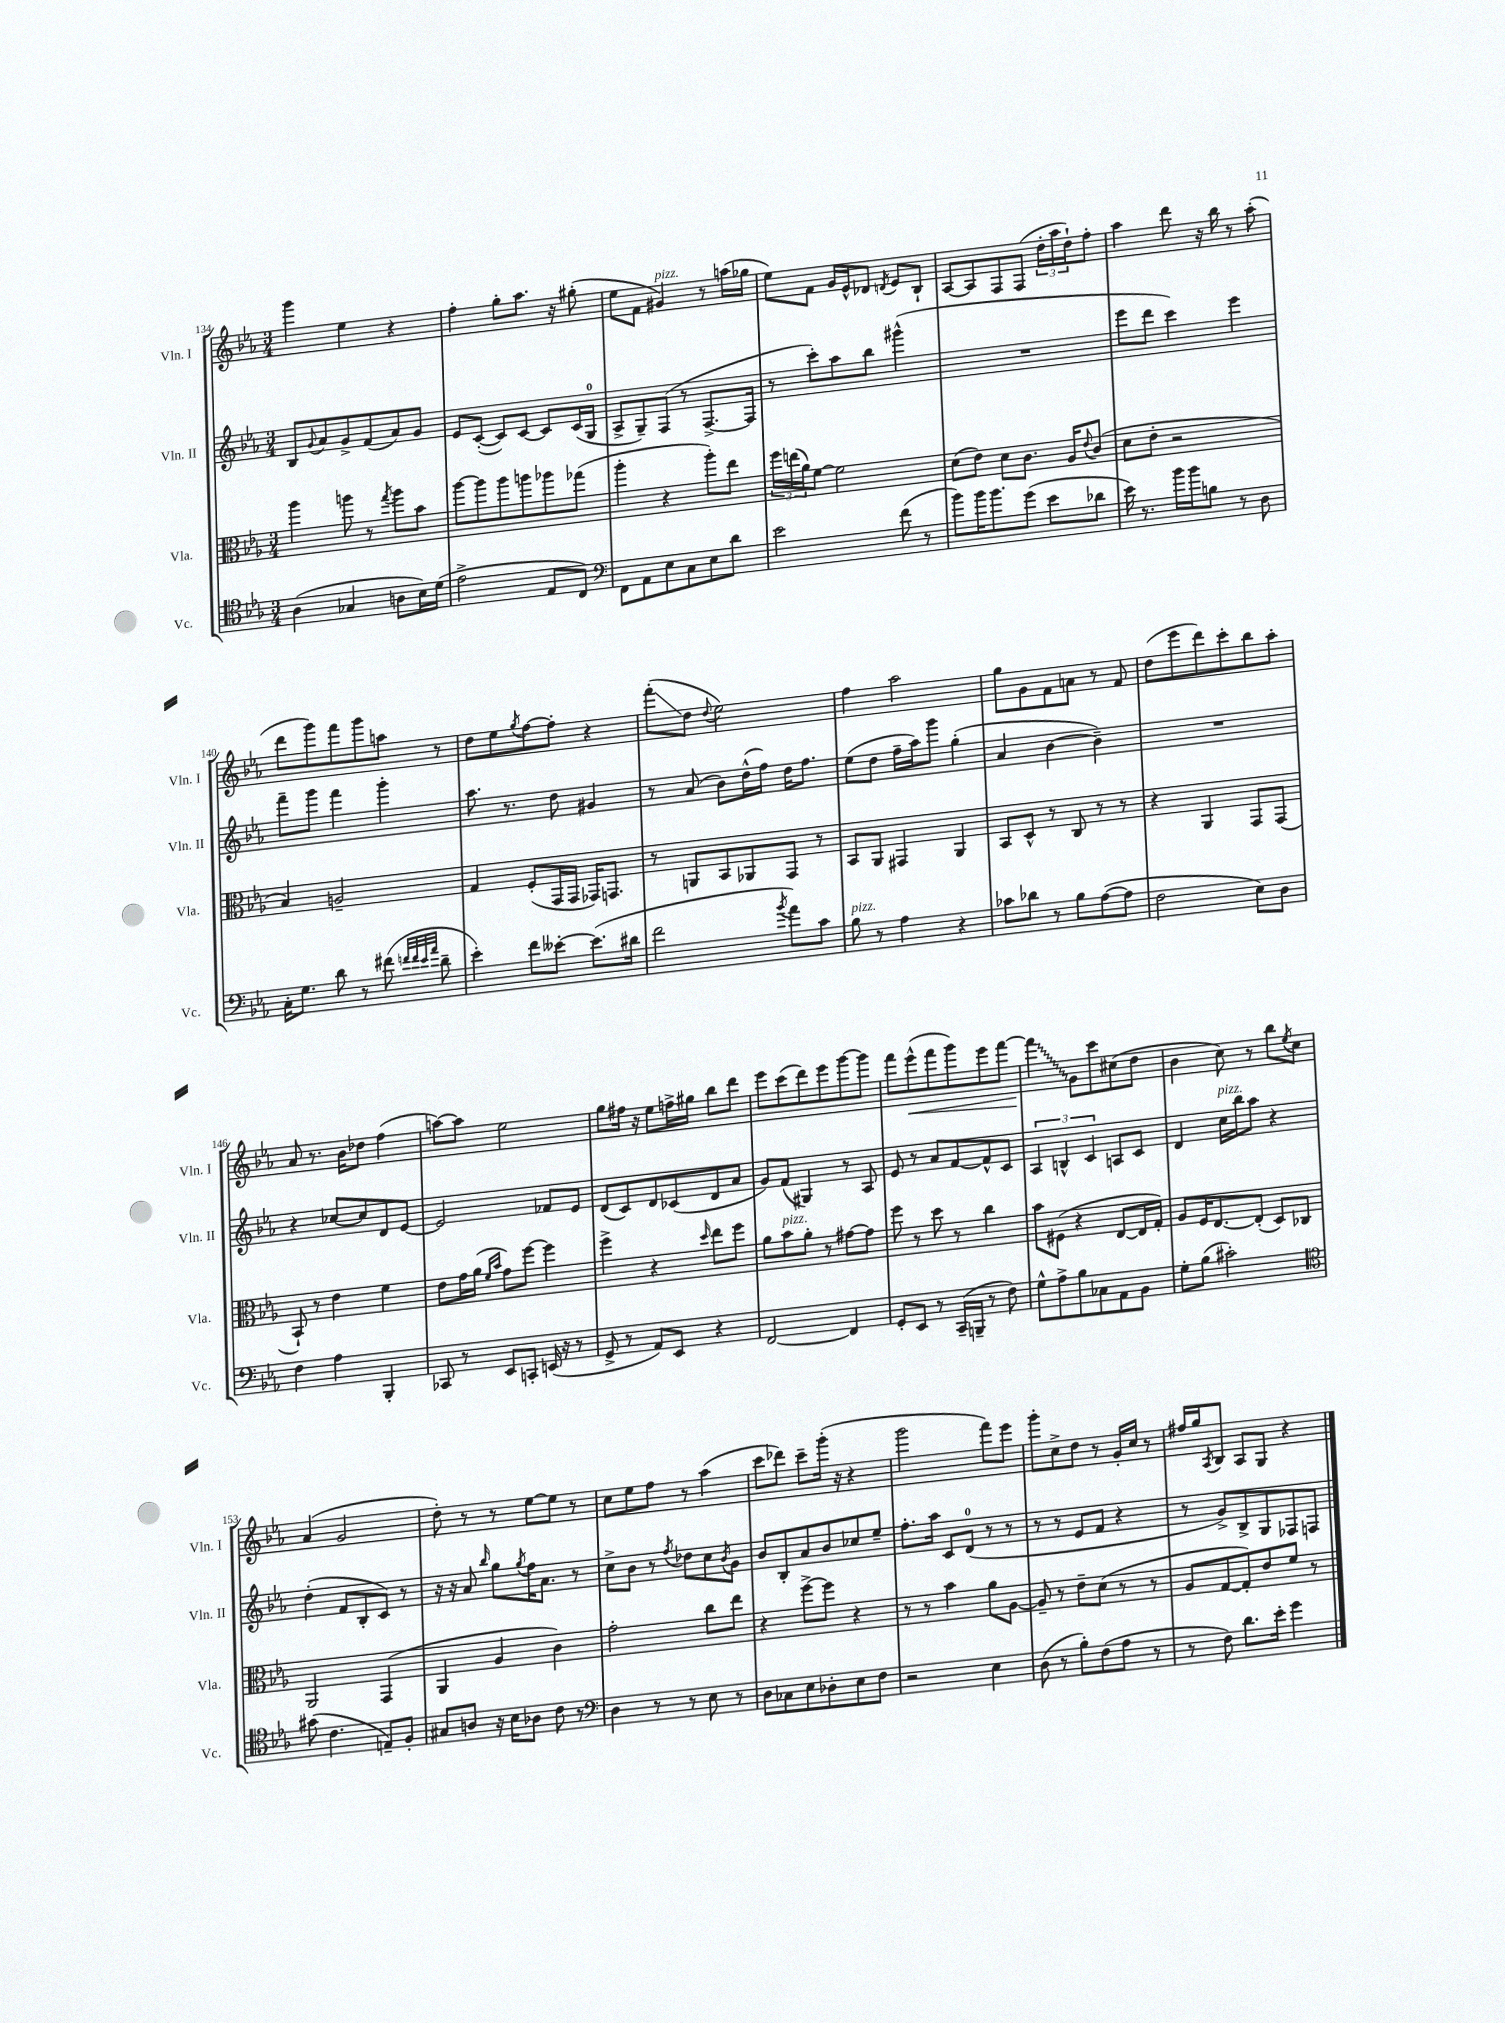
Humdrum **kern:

**kern	**kern	**kern	**kern
*staff4	*staff3	*staff2	*staff1
*clefC4	*clefC3	*clefG2	*clefG2
*k[b-e-a-]	*k[b-e-a-]	*k[b-e-a-]	*k[b-e-a-]
*M3/4	*M3/4	*M3/4	*M3/4
(4A-	4aa-	8B-	4ggg
.	.	8qqg	.
.	.	8a-	.
4G-	8aa	8g^	4ee-
.	8r	(8f	.
.	8qgg	.	.
8A	8aa	8a-)	4r
16B-)	8b-	8g	.
(16d	.	.	.
=	=	=	=
2e-^	[8aa-	8e-	4ff'
.	8aa-]	([8c'	.
.	8aa-	8c])	8gg'
.	8aa	[8c	8.aa-
8E-	8aa-	8c]	.
.	.	.	16r
8C)	(8gg-	(16c	(8gg#'
.	.	16G	.
=	=	=	=
*clefF4	*	*	*
8FF	4aa-'	8A-^	8ee-
8AA-	.	8G~)	8f
8E-	4r	(8F	4g#)
8C	.	8r	.
8E-	8aa-')	[8.F^	8r
8d	8ee-	.	(16aa
.	.	16F]	16gg-
=	=	=	=
2e-	24ff	8r	8ee-)
.	(24ee	.	.
.	24a-)	.	.
.	[8f	8ccc')	8f
.	2f]	8aa-	16g
.	.	.	16e-^^
.	.	8bb-	8d-
.	.	.	8qd
(8f	.	(4ggg#^^	8e-
8r	.	.	8B-`
=	=	=	=
8b-)	(8d	2.r	[8A-
16b-	8e-)	.	8A-]
8.b-	.	.	.
.	8d	.	8F
(8g	8.c	.	(8F
8e-	.	.	24dd'
.	.	.	24aa-
.	16A-	.	.
.	.	.	24dd`)
.	8qqe-	.	.
8d-	(8c	.	8ff'
=	=	=	=
16e-)	8d	8eee-	4aa-
8.r	.	.	.
.	8e-'	8ddd	.
16b-	2r	4ccc)	8ddd
16b-	.	.	.
8B	.	.	16r
.	.	.	16bb-
8r	.	4eee-	8r
8D	.	.	(8aa-'
=	=	=	=
16C'	4B-)	8fff~	8ddd
8.G	.	.	.
.	.	8ggg	8ggg)
8d	2A~	4fff	8fff
8r	.	.	8ggg
(8f#	.	4ggg'	8aa
32qqf	.	.	.
32qqf	.	.	.
32qqe-	.	.	.
32qqa-	.	.	.
8d~	.	.	8r
=	=	=	=
4e-')	4G	8.aa-	8dd
.	.	.	8ee-
.	.	8.r	.
.	.	.	8qgg
8f	(8F'	.	[8ff
[8e--'	16GG	8dd	8ff']
.	16GG	.	.
(8.e--]	16GG-)	4g#	4r
.	8.GG	.	.
16d#	.	.	.
=	=	=	=
2f	8r	8r	(8fff'
.	8AA	(8a-	8dd
.	.	.	8qqdd
.	8BB-	8b-)	2ee-)
.	8AA-	(16dd^^	.
.	.	16ff)	.
8qb-	.	.	.
8a-)	8GG	16dd	.
.	.	8.ff	.
8c	8r	.	.
=	=	=	=
8B-	8BB-	(8ee-	4ff
8r	8AA-	8dd	.
4A-	4GG#	16ff~	2aa-
.	.	16aa-)	.
.	.	8ggg	.
4r	4AA-	(4gg'	.
=	=	=	=
8c-	8BB-	4a-	8gg
8d-	8D^^	.	8g
8r	8r	[4b-	8f
8B-	8C	.	8a
([8A-	8r	4b-~])	8r
8A-]	8r	.	8f
=	=	=	=
2F	4r	2.r	(8dd
.	.	.	8eee-
.	4AA-	.	8ddd)
.	.	.	8ccc'
8E-)	8GG	.	8bb-
8D	(8GG	.	8aa-'
=	=	=	=
4F	8BB-`)	4r	8a-
.	8r	.	8.r
4A-	4e-	[8cc-	.
.	.	.	16b-
.	.	8cc-]	8dd-
4BBB-'	4f	8d	(4ff
.	.	[8e-	.
=	=	=	=
8CC-	8e-	2e-]	[8aa)
8r	16g	.	8aa]
.	(16a-	.	.
.	16qqf	.	.
.	16qqb-	.	.
8EE-	8g)	.	2ee-
8CC'	[8ff	.	.
(16EE	4ff]	8f-	.
16r	.	.	.
8r	.	8e-	.
=	=	=	=
8GG^	4ff^	(8d	8gg
8r	.	8c)	16ff#
.	.	.	16r
8AA-)	4r	8d	8ee-
8EE-	.	(8c-	16ff^
.	.	.	16gg#
.	16qqdd	.	.
4r	8ee-	8d	8bb-
.	8ff	8a-	8ddd
=	=	=	=
[2FF	8a-	8g)	8eee-
.	8b-	(8f	(8ccc
.	8a-'	4G#)	8ddd)
.	8r	.	8eee-
4FF]	[8g#	8r	[8ggg
.	8g#]	8A-	8ggg]
=	=	=	=
8GG'	8ff	8e-	8fff
8EE-	8r	8r	(8eee-^^
8r	8dd	8a-	8fff
(16CC~	8r	[8f	8ggg)
16BBB~	.	.	.
8r	4cc	8f^^]	8eee-
8F)	.	8c	[8fff
=	=	=	=
8G^^	8b-	6A-	4fff]
8A-^	(8F#	.	.
.	.	6B^^	.
8B-	4r	.	8g
.	.	6c	.
8C-	.	.	8ccc
8AA-	[8E-	8A	(8cc#
8BB-	16E-]	8c	8dd
.	16G')	.	.
=	=	=	=
8G'	8A-	4d	4b-
(8B-	16F	.	.
.	[8.E-	.	.
2c#')	.	16cc	8cc)
.	.	16bb-	.
.	(8E-']	8aa-	8r
.	8D)	4r	8bb-
.	.	.	8qee-
.	8C-	.	8cc
=	=	=	=
*clefC4	*	*	*
(8g#	2AA-	(4dd'	(4a-
4.c	.	.	.
.	.	8f	2g
.	.	8B-'	.
8E~)	(4GG	8c)	.
8F'	.	8r	.
=	=	=	=
8G#	4AA-	16r	8dd')
.	.	16r	.
8A	.	8a-	8r
.	.	16qqbb-	.
16r	4A-	8gg	8r
16B-	.	.	.
.	.	8qgg	.
8A-	.	16ff	[8ee-
.	.	8.a-	.
8c	4c)	.	8ee-]
8r	.	8r	8r
=	=	=	=
*clefF4	*	*	*
4D	2g'	8cc^	8cc
.	.	8b-	8ee-
8r	.	8r	8ff
.	.	8qff	.
8r	.	8dd-	8r
8E-	8cc	8cc	(4aa-
.	.	8qb-	.
8r	8ee-	8g	.
=	=	=	=
8D	4r	8b-	8ccc
8C-	.	8B-'	8ddd-)
8E-	[8ff^	8a-	8ccc~
8D-'	8ff]	8b-	(16ggg'
.	.	.	16r
8E-	4r	8cc-	4r
8F	.	8ee-~	.
=	=	=	=
2r	8r	8.ff'	2ggg
.	8r	.	.
.	.	16aa-	.
.	4b-	8c	.
.	.	(8d	.
4E-	8a-	8r	8fff)
.	[8A-	8r	8eee-
=	=	=	=
(8D	8A-~]	8r	8ggg'
8r	8r	8r	8cc^
8B-')	8e-~	8e-	8dd
(8F	(8d	8f	8r
8A-	8r	4r	16g'
.	.	.	16cc
8r	8r	.	8r
=	=	=	=
8r	8A-	8r	16ff#
.	.	.	16gg
.	.	.	8qA-
8F)	[8G	8g^)	8B-
8.d	8G'])	8B-^	8A-
.	8e-	8G	8G
16e-'	.	.	.
4g	8f	8F-	4r
.	8r	8F	.
==	==	==	==
*-	*-	*-	*-
